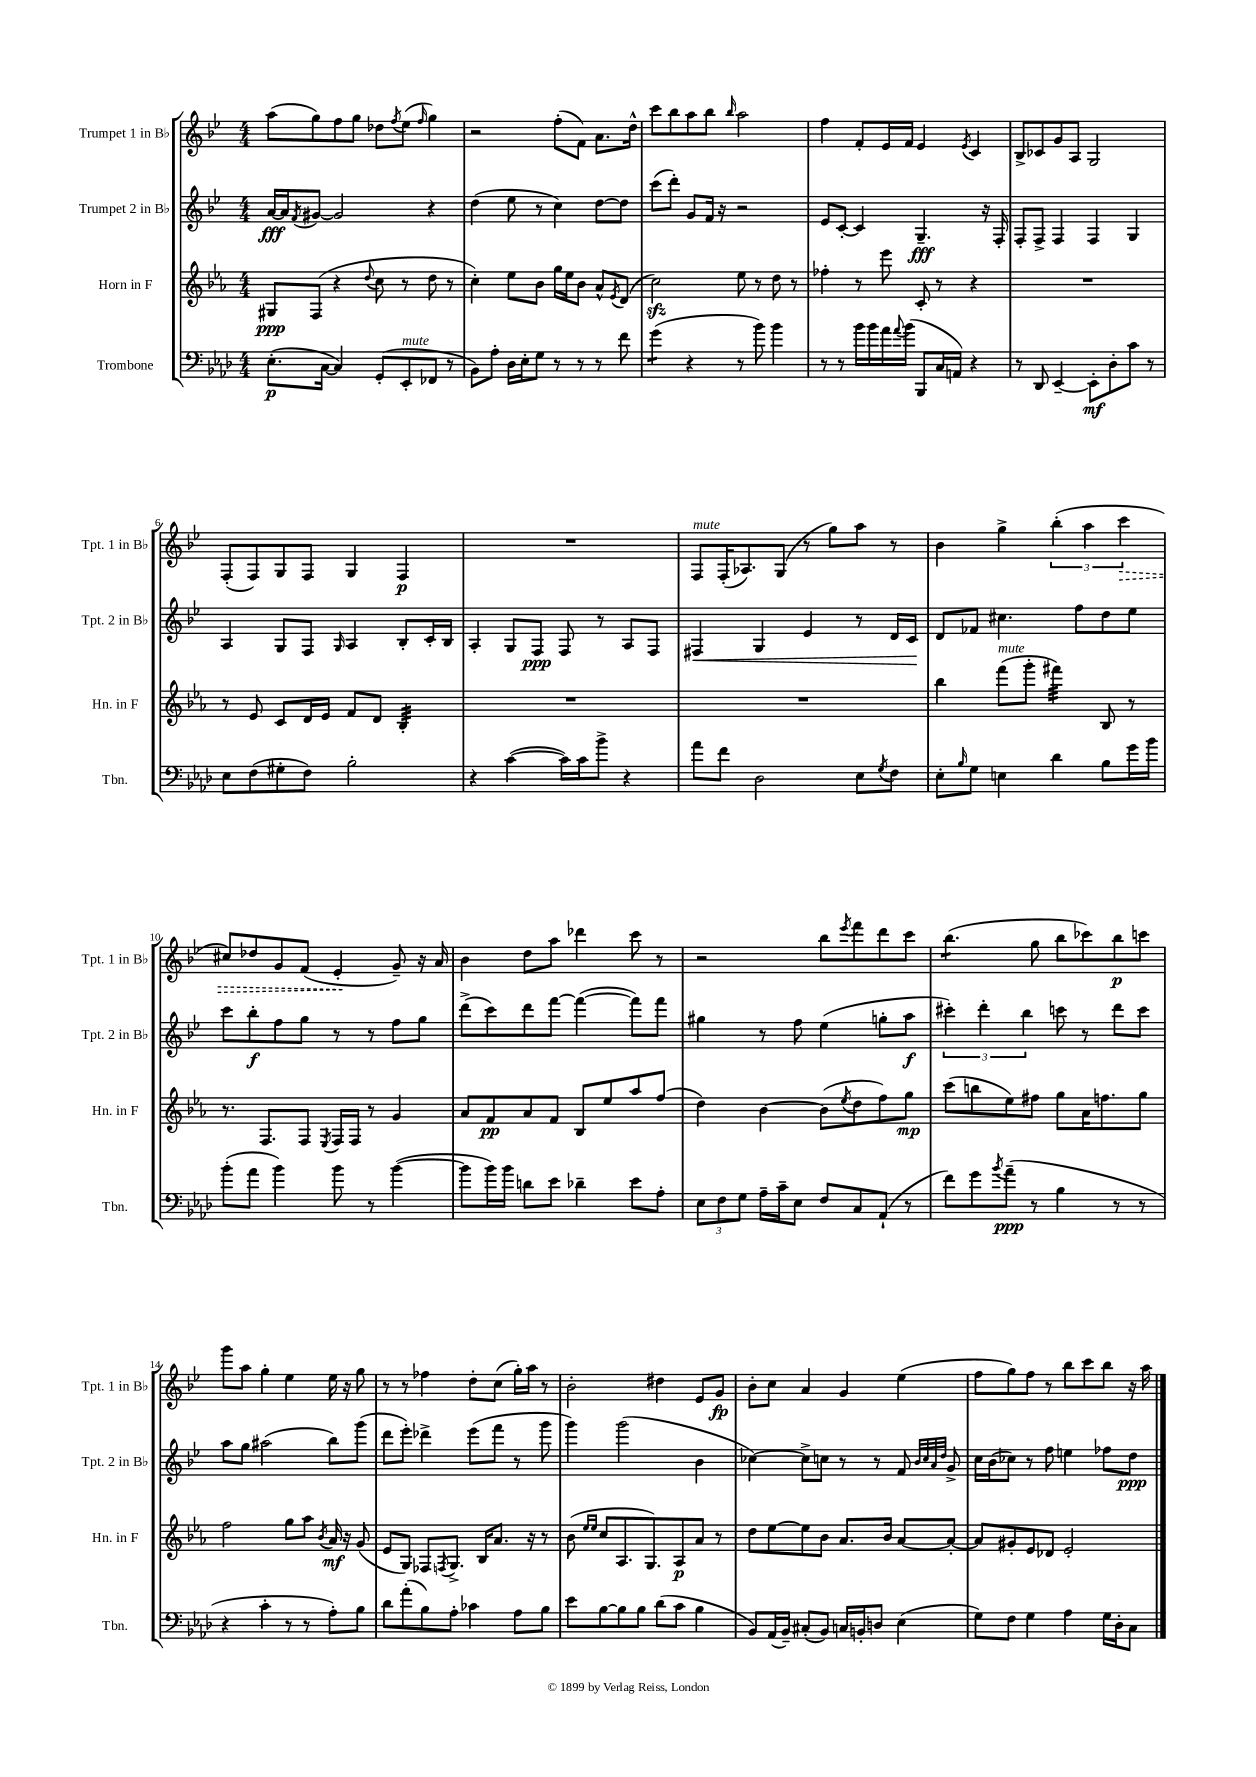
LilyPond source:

<<
\new StaffGroup <<
\new Staff = "s0" \with { instrumentName = "Trumpet 1 in Bb" shortInstrumentName = "Tpt. 1 in Bb" } {
    \clef treble \key bes \major \numericTimeSignature \time 4/4
    a''8( g''8) f''8 g''8 des''8 \acciaccatura { f''8 } ees''8( \grace { f''16 } g''4) |
    r2 f''8-.( f'8) a'8. d''16-^ |
    c'''8 bes''8 a''8 bes''8 \grace { bes''16 } a''2 |
    f''4 f'8-. ees'16 f'16 ees'4 \acciaccatura { ees'8 } c'4 |
    bes8-> ces'8 g'8 a8 g2 |
    f8-.( f8) g8 f8 g4 f4\p |
    R1 |
    f8^\markup { \italic "mute" } f16-.( aes8.) g8( r8 g''8) a''8 r8 |
    bes'4 g''4-> \tuplet 3/2 { bes''4-.( a''4 \once \override Hairpin.style = #'dashed-line c'''4\> } |
    cis''8) des''8 g'8 f'8( ees'4-.\! g'8--) r16 a'16 |
    bes'4 d''8 a''8 des'''4 c'''8 r8 |
    r2 bes''8 \acciaccatura { ees'''8 } f'''8 d'''8 c'''8 |
    bes''4.:8( g''8 bes''8 ces'''8) bes''8\p c'''8 |
    g'''8 a''8 g''4-. ees''4 ees''16 r16 g''8 |
    r8 r8 fes''4 d''8-. c''8( g''16-.) a''16 r8 |
    bes'2-. dis''4 ees'8 g'8\fp |
    bes'8-. c''8 a'4 g'4 ees''4( |
    f''8 g''8) f''8 r8 bes''8 c'''8 bes''8 r16 a''16 \bar "|." |
}
\new Staff = "s1" \with { instrumentName = "Trumpet 2 in Bb" shortInstrumentName = "Tpt. 2 in Bb" } {
    \clef treble \key bes \major \numericTimeSignature \time 4/4
    a'16~\fff a'16 \acciaccatura { f'8 } gis'8~ gis'2 r4 |
    d''4( ees''8 r8 c''4) d''8~ d''8 |
    c'''8( d'''8-.) g'8 f'16 r16 r2 |
    ees'8 c'8~-. c'4 g4.--\fff r16 f16-. |
    f8-. f8-> f4 f4 g4 |
    a4 g8 f8 \grace { g16 } a4 bes8-. c'16-. bes16 |
    a4-. g8 f8\ppp f8 r8 a8 f8 |
    fis4\< g4 ees'4 r8 d'16 c'16\! |
    d'8 fes'8 cis''4. f''8 d''8 ees''8 |
    c'''8 bes''8-.\f f''8 g''8 r8 r8 f''8 g''8 |
    d'''8->( c'''8) d'''8 f'''8~ f'''4~( f'''8) f'''8 |
    gis''4 r8 f''8 ees''4( g''8-. a''8\f |
    \tuplet 3/2 { cis'''4-.) d'''4-. bes''4 } c'''8 r8 d'''8 c'''8 |
    a''8 g''8 ais''2( bes''8) g'''8( |
    d'''8 ees'''8-.) des'''4-> ees'''8( f'''8 r8 g'''8 |
    g'''4) g'''2( bes'4 |
    ces''4~) ces''8-> c''8 r8 r8 f'8 \grace { bes'32 c''32 a'32 d''32 } g'8-> |
    c''16 bes'16( ces''8) r8 f''8 e''4 fes''8 d''8\ppp \bar "|." |
}
\new Staff = "s2" \with { instrumentName = "Horn in F" shortInstrumentName = "Hn. in F" } {
    \clef treble \key ees \major \numericTimeSignature \time 4/4
    gis8\ppp f8( r4 \appoggiatura { d''8 } c''8 r8 d''8 r8 |
    c''4-.) ees''8 bes'8 g''16 ees''16 bes'8 aes'8-^ \acciaccatura { ees'8 } d'8( |
    c''2\sfz) ees''8 r8 d''8 r8 |
    fes''4-. r8 ees'''8 c'8-. r8 r4 |
    R1 |
    r8 ees'8 c'8 d'16 ees'16 f'8 d'8 bes4:32-. |
    R1 |
    R1 |
    bes''4 f'''8^\markup { \italic "mute" }( g'''8-. fis'''4:32) bes8 r8 |
    r8. f8. f8 \acciaccatura { ees8 } f16 f16 r8 g'4 |
    aes'8 f'8\pp aes'8 f'8 bes8 ees''8 aes''8 f''8( |
    d''4) bes'4~ bes'8( \acciaccatura { ees''8 } d''8 f''8) g''8\mp |
    c'''8( b''8 ees''8) fis''8 g''8 aes'16 f''8. g''8 |
    f''2 g''8 aes''8 \acciaccatura { bes'8 } aes'16\mf r16 g'8( |
    ees'8 g8) fes8 \acciaccatura { f8 } g8.-> bes16 aes'8. r16 r8 |
    bes'8( \grace { ees''16 ees''16 } c''8 aes8. g8.) aes8\p aes'8 r8 |
    d''8 ees''8~ ees''8 bes'8 aes'8. bes'16 aes'8~ aes'8~-. |
    aes'8 gis'8-. ees'8 des'8 ees'2-. \bar "|." |
}
\new Staff = "s3" \with { instrumentName = "Trombone" shortInstrumentName = "Tbn." } {
    \clef bass \key aes \major \numericTimeSignature \time 4/4
    ees8.-.\p( c16~ c4) g,8-.( ees,8-.^\markup { \italic "mute" } fes,8 r8 |
    bes,8) aes8-. des16 ees16-. g8 r8 r8 r8 f'8 |
    g'4:8( r4 r8 bes'8) bes'4 |
    r8 r8 bes'16 bes'16 aes'16 \appoggiatura { aes'8 } bes'16( bes,,8 c16 a,16) r4 |
    r8 des,8 ees,4~-- ees,8-.\mf des8-. c'8 r8 |
    ees8 f8( gis8-. f8) bes2-. |
    r4 c'4~( c'16) c'16 bes'8-> r4 |
    aes'8 f'8 des2 ees8 \acciaccatura { g8 } f8 |
    ees8-. \grace { bes16 } g8 e4 des'4 bes8 g'16 bes'16 |
    bes'8-.( aes'8 bes'4) bes'8 r8 bes'4~( |
    bes'8 bes'16) bes'16 d'8 ees'8 des'4-- ees'8 aes8-. |
    \tuplet 3/2 { ees8 f8 g8 } aes16-- c'16-- ees8 f8 c8 aes,8-!( r8 |
    f'8) g'8 \acciaccatura { bes'8 } aes'8--\ppp( r8 bes4 r8 r8 |
    r4 c'4-. r8 r8 aes8-.) bes8 |
    des'8 aes'8-.( bes8) aes8-. ces'4 aes8 bes8 |
    ees'8 bes8~ bes8 bes8 des'8( c'8 bes4 |
    bes,8) aes,16( bes,16--) cis8-.( bes,8) c16 b,16-. d8 ees4( |
    g8) f8 g4 aes4 g16 des16-. c8 \bar "|." |
}
>>
>>
